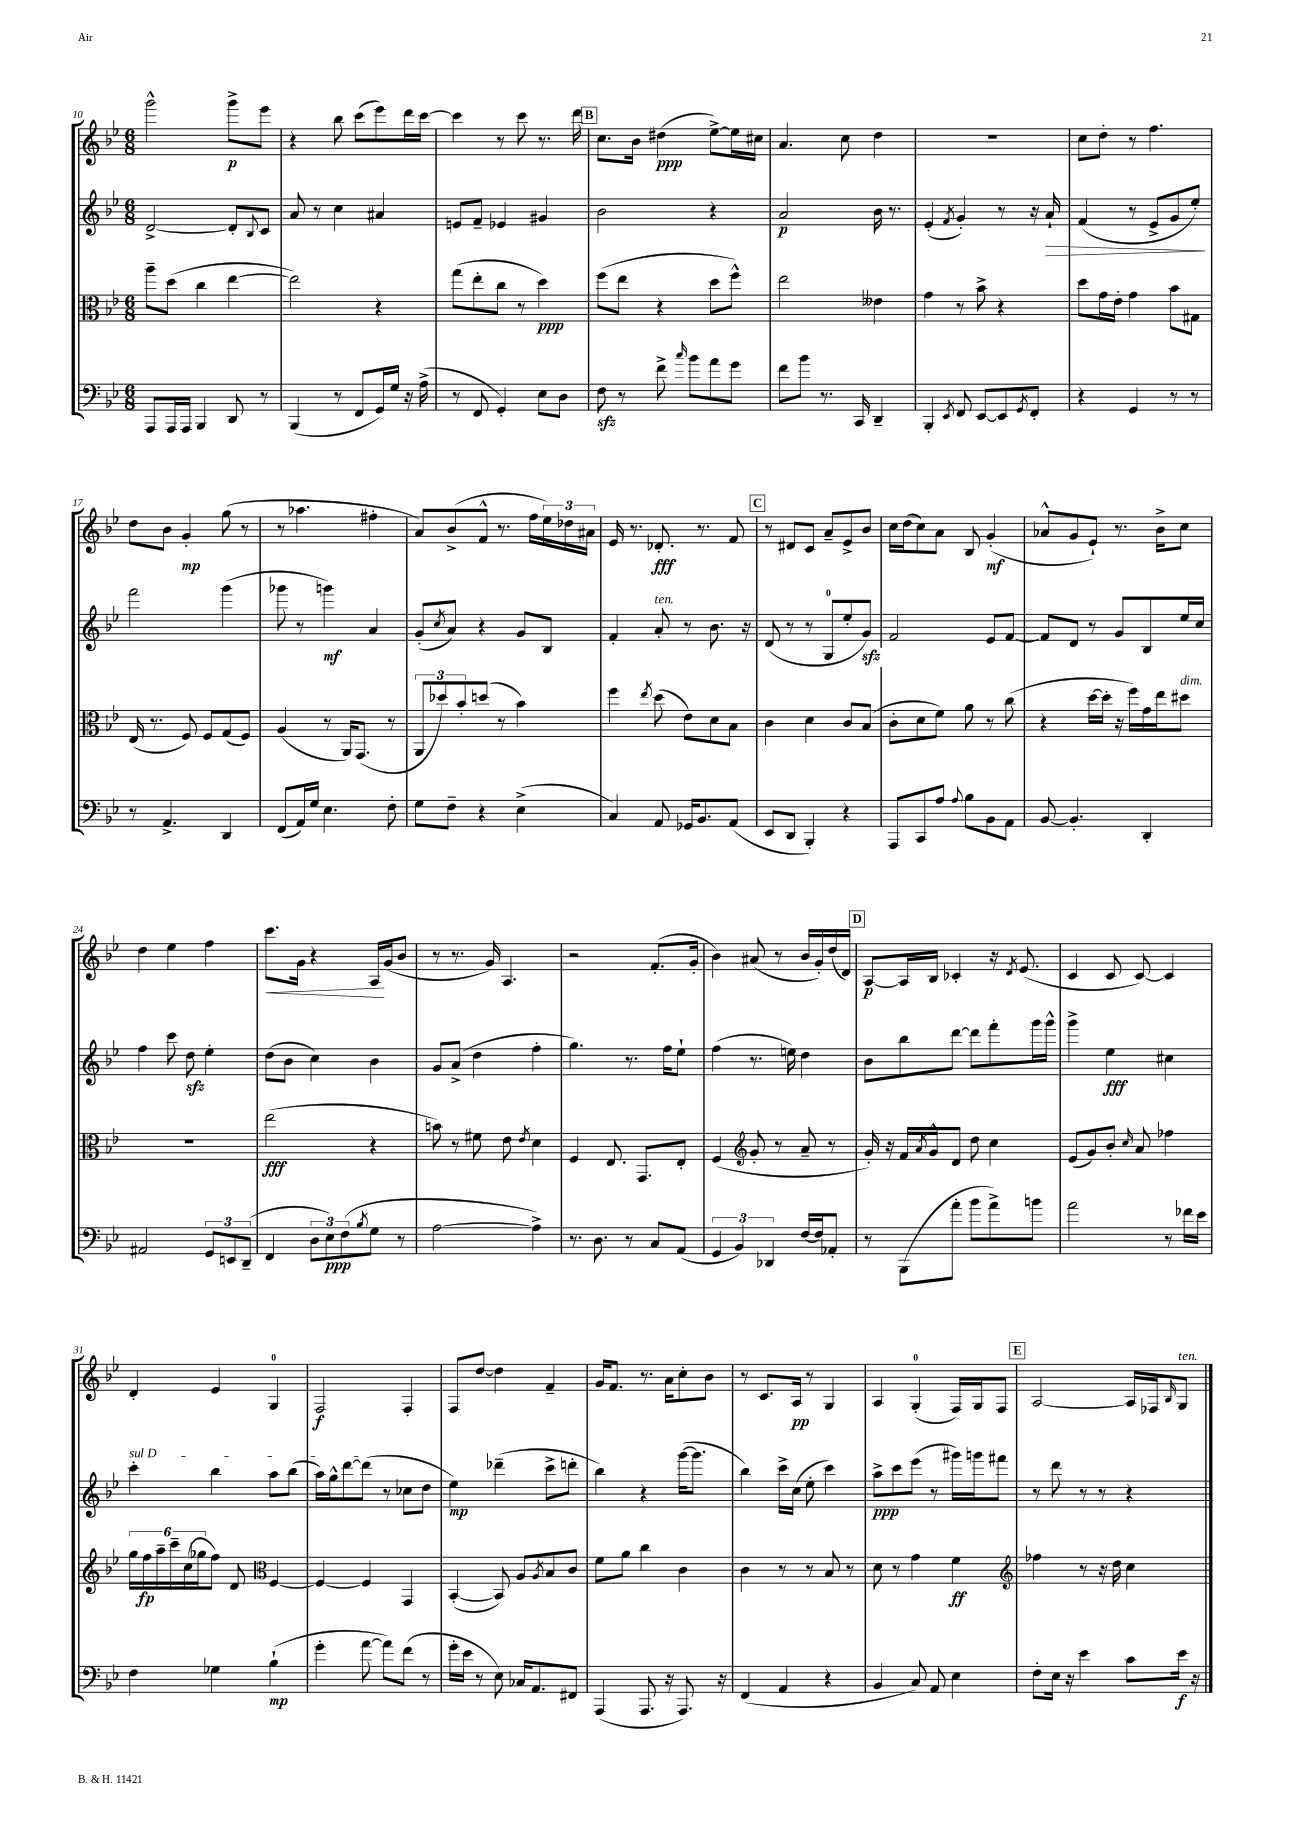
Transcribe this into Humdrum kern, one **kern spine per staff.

**kern	**dynam	**kern	**dynam	**kern	**dynam	**kern	**dynam
*part4	*part4	*part3	*part3	*part2	*part2	*part1	*part1
*staff4	*staff4	*staff3	*staff3	*staff2	*staff2	*staff1	*staff1
*clefF4	*	*clefC3	*	*clefG2	*	*clefG2	*
*k[b-e-]	*	*k[b-e-]	*	*k[b-e-]	*	*k[b-e-]	*
*M6/8	*	*M6/8	*	*M6/8	*	*M6/8	*
=10	=10	=10	=10	=10	=10	=10	=10
8AAA/L	.	8aa~\L	.	[2d^/	.	2ggg^^\	.
16AAA/L	.	(8dd\J	.	.	.	.	.
16AAA/JJ	.	.	.	.	.	.	.
4BBB-/	.	4cc\	.	.	.	.	.
8DD/	.	[4ee-\	.	8d'/L]	.	8ggg^\L	p
.	.	.	.	8qqB-/	.	.	.
8r	.	.	.	8c/J	.	8eee-\J	.
=11	=11	=11	=11	=11	=11	=11	=11
(4BBB-/	.	2ee-\])	.	8a/	.	4r	.
.	.	.	.	8r	.	.	.
8r	.	.	.	4cc\	.	8bb-\	.
8FF/L	.	.	.	.	.	(8ccc\L	.
16GG/L)	.	4r	.	4a#X/	.	8eee-\)	.
16G/JJ	.	.	.	.	.	.	.
16r	.	.	.	.	.	16ddd\L	.
(16A^\	.	.	.	.	.	[16ccc\JJ	.
=12	=12	=12	=12	=12	=12	=12	=12
8r	.	(8gg\L	.	8en/L	.	4ccc\]	.
8FF/	.	8ee-'\	.	8f~/J	.	.	.
4GG'/)	.	8cc\J	.	4e-X/	.	8r	.
.	.	8r	.	.	.	8ccc\	.
8E-\L	.	4dd\)	ppp	4g#X/	.	8.r	.
8D\J	.	.	.	.	.	.	.
.	.	.	.	.	.	16ddd\	.
!!LO:REH:place=s1:t=B
=13	=13	=13	=13	=13	=13	=13	=13
8Fzz\	.	(8ff\L	.	2b-\	.	8.cc\L	.
8r	.	8ee-\J	.	.	.	.	.
.	.	.	.	.	.	16b-\Jk	.
8f^\	.	4r	.	.	.	(4dd#X\	ppp
16qqcc/	.	.	.	.	.	.	.
8b-\L	.	.	.	.	.	.	.
8a\	.	8dd\L	.	4r	.	[8ee-^\L)	.
8g\J	.	8ff^^\J)	.	.	.	16ee-\L]	.
.	.	.	.	.	.	16cc#X\JJ	.
=14	=14	=14	=14	=14	=14	=14	=14
8f\L	.	2ee-\	.	2a/	p	4.a/	.
8b-\J	.	.	.	.	.	.	.
8.r	.	.	.	.	.	.	.
.	.	.	.	.	.	8cc\	.
16CC/	.	.	.	.	.	.	.
4DD~/	.	4e--X\	.	16b-\	.	4dd\	.
.	.	.	.	8.r	.	.	.
=15	=15	=15	=15	=15	=15	=15	=15
4BBB-'/	.	4g\	.	(4e-'/	.	2.r	.
8qEE-/	.	.	.	8qf/	.	.	.
8FF/	.	8r	.	4g'/)	.	.	.
[8EE-/L	.	8b-^\	.	.	.	.	.
8EE-/]	.	4r	.	8r	.	.	.
8qGG/	.	.	.	.	.	.	.
8FF'/J	.	.	.	16r	.	.	.
!	!	!	!	!	!LO:HP:b	!	!
.	.	.	.	16a`/	>	.	.
=16	=16	=16	=16	=16	=16	=16	=16
4r	.	8dd\L	.	(4f/	.	8cc\L	.
.	.	16g\L	.	.	.	8dd'\J	.
.	.	16e-'\JJ	.	.	.	.	.
4GG/	.	4g\	.	8r	.	8r	.
.	.	.	.	8e-^/L	.	4.ff\	.
8r	.	8b-\L	.	8g/	.	.	.
8r	.	8G#X\J	.	8ee-'/J)	.	.	.
.	.	.	.	.	]	.	.
!!LO:LB:g=z
=17	=17	=17	=17	=17	=17	=17	=17
8r	.	(16E-/	.	2fff\	.	8dd\L	.
.	.	8.r	.	.	.	.	.
4.AA^/	.	.	.	.	.	8b-\J	.
.	.	8F/)	.	.	.	4g'/	mp
.	.	8F/L	.	.	.	.	.
4DD/	.	(8G/	.	(4ggg\	.	(8gg\	.
.	.	8F/J)	.	.	.	8r	.
=18	=18	=18	=18	=18	=18	=18	=18
(8FF/L	.	(4A/	.	8ggg-X\	.	8r	.
16AA/L)	.	.	.	8r	.	4.aa-X\	.
16G/JJ	.	.	.	.	.	.	.
4.E-\	.	8r	.	4gggn\)	mf	.	.
.	.	16AA/KL)	.	.	.	.	.
.	.	(8.GG/J	.	.	.	.	.
.	.	.	.	4a/	.	4ff#X'\	.
8F'\	.	8r	.	.	.	.	.
=19	=19	=19	=19	=19	=19	=19	=19
8G\L	.	12AA/L	.	(8g'/L	.	8a/L)	.
.	.	12dd-X/)	.	.	.	.	.
.	.	.	.	8qcc/	.	.	.
8F~\J	.	.	.	8a/J)	.	(8b-^/	.
.	.	12b-'/	.	.	.	.	.
4r	.	(8ddn/J	.	4r	.	8f^^/J	.
.	.	8r	.	.	.	8.r	.
(4E-^\	.	4b-\)	.	8g/L	.	.	.
.	.	.	.	.	.	16ff\LL	.
.	.	.	.	8B-/J	.	24ee-\)	.
.	.	.	.	.	.	24dd-X\	.
.	.	.	.	.	.	24a#X\JJ	.
=20	=20	=20	=20	=20	=20	=20	=20
4C/)	.	4ff\	.	4f'/	.	16e-/	.
.	.	.	.	.	.	8.r	.
.	.	8qee-/	.	.	.	.	.
!	!	!	!	!LO:TX:a:i:t=ten.	!	!	!
8AA/	.	(8dd\	.	8a'/	.	8.d-X'/	fff
16GG-X/KL	.	8e-\L)	.	8r	.	.	.
8.BB-/	.	.	.	.	.	8.r	.
.	.	8d\	.	8.b-\	.	.	.
(8AA/J	.	8B-\J	.	.	.	8f/	.
.	.	.	.	16r	.	.	.
!!LO:REH:place=s1:t=C
=21	=21	=21	=21	=21	=21	=21	=21
8EE-/L	.	4c\	.	(8d/	.	8r	.
8DD/J	.	.	.	8r	.	8d#X/L	.
4BBB-'/)	.	4d\	.	8r	.	8c/J	.
.	.	.	.	8G/L	.	8a~/L	.
4r	.	8c/L	.	8ee-'/	.	8e-^/	.
.	.	(8B-/J	.	8gzz/J)	.	8b-/J	.
=22	=22	=22	=22	=22	=22	=22	=22
8AAA/L	.	8c'\L	.	2f/	.	16cc\LL	.
.	.	.	.	.	.	(16dd\J	.
8CC/	.	8d\	.	.	.	8cc\)	.
8A/J	.	8f\J)	.	.	.	8a\J	.
8qqA/	.	.	.	.	.	.	.
8B-\L	.	8a\	.	.	.	8B-/	.
8BB-\	.	8r	.	8e-/L	.	(4g'/	mf
8AA\J	.	(8cc\	.	[8f/J	.	.	.
=23	=23	=23	=23	=23	=23	=23	=23
[8BB-/	.	4r	.	8f/L]	.	8a-X^^/L	.
4.BB-'/]	.	.	.	8d/J	.	8g/	.
.	.	[16dd\LL	.	8r	.	8e-`/J)	.
.	.	16dd'\JJ]	.	.	.	.	.
.	.	16r	.	8g/L	.	8.r	.
.	.	16ff\LL)	.	.	.	.	.
4DD'/	.	16g\	.	8B-/	.	.	.
.	.	16ee-\J	.	.	.	16b-^\KL	.
!	!	!LO:TX:a:i:t=dim.	!	!	!	!	!
.	.	8dd#X\J	.	16ee-/L	.	8cc\J	.
.	.	.	.	16cc/JJ	.	.	.
!!LO:LB:g=z
=24	=24	=24	=24	=24	=24	=24	=24
2AA#X/	.	2.r	.	4ff\	.	4dd\	.
.	.	.	.	8ccc\	.	4ee-\	.
.	.	.	.	8ddzz\	.	.	.
12GG/L	.	.	.	4ee-'\	.	4ff\	.
12EEn/	.	.	.	.	.	.	.
(12DD~/J	.	.	.	.	.	.	.
=25	=25	=25	=25	=25	=25	=25	=25
!	!	!	!	!	!	!	!LO:HP:b
4FF/	.	(2ee-\	fff	(8dd\L	.	8.ccc\L	<
.	.	.	.	8b-\J	.	.	.
.	.	.	.	.	.	16g\Jk	.
12D\L	.	.	.	4cc\)	.	4r	.
12E-\)	ppp	.	.	.	.	.	.
(12F\	.	.	.	.	.	.	.
8qB-/	.	.	.	.	.	.	.
8G\J	.	4r	.	4b-\	.	16A/LL	.
.	.	.	.	.	.	(16g/J	[
8r	.	.	.	.	.	8b-/J	.
=26	=26	=26	=26	=26	=26	=26	=26
[2A\	.	8bn\)	.	8g/L	.	8r	.
.	.	8r	.	(8a^/J	.	8.r	.
.	.	8f#X\	.	4dd\	.	.	.
.	.	.	.	.	.	16g/)	.
.	.	8e-\	.	.	.	4.A/	.
.	.	8qe-/	.	.	.	.	.
4A^\])	.	4d\	.	4ff'\	.	.	.
=27	=27	=27	=27	=27	=27	=27	=27
8.r	.	4F/	.	4.gg\)	.	2r	.
8.D\	.	.	.	.	.	.	.
.	.	8.E-/	.	.	.	.	.
8r	.	.	.	8.r	.	.	.
.	.	8.GG/L	.	.	.	.	.
8C/L	.	.	.	.	.	(8.f'/L	.
.	.	.	.	16ff\KL	.	.	.
(8AA/J	.	8E-'/J	.	8ee-`\J	.	.	.
.	.	.	.	.	.	16g'/Jk	.
=28	=28	=28	=28	=28	=28	=28	=28
6GG/	.	(4F/	.	(4ff\	.	4b-\)	.
6BB-/)	.	.	.	.	.	.	.
*	*	*clefG2	*	*	*	*	*
.	.	8g'/	.	8.r	.	(8a#X/	.
6DD-X/	.	.	.	.	.	.	.
.	.	8r	.	.	.	8r	.
.	.	.	.	16een\)	.	.	.
[16F/LL	.	8a~/	.	4dd\	.	16b-/LL	.
16F/J]	.	.	.	.	.	16g'/)	.
8AA-X'/J	.	8r	.	.	.	(16dd/	.
.	.	.	.	.	.	16d/JJ)	.
!!LO:REH:place=s1:t=D
=29	=29	=29	=29	=29	=29	=29	=29
8r	.	16g'/)	.	8b-\L	.	[8A/L	p
.	.	16r	.	.	.	.	.
(8BBB-\L	.	16f/LL	.	8bb-\	.	16A/L]	.
.	.	8qa/	.	.	.	.	.
.	.	16g^^/J	.	.	.	16B-/JJ	.
8a'\J	.	8d/J	.	[8ddd\J	.	4c-X'/	.
8b-\L	.	8dd\	.	8ddd\L]	.	.	.
8a^\)	.	4cc\	.	8fff'\	.	16r	.
.	.	.	.	.	.	8qd/	.
.	.	.	.	.	.	(8.e-/	.
8bn\J	.	.	.	16ggg\L	.	.	.
.	.	.	.	16ggg^^\JJ	.	.	.
=30	=30	=30	=30	=30	=30	=30	=30
2a\	.	(8e-/L	.	4ggg^\	.	4c/	.
.	.	8g/)	.	.	.	.	.
.	.	8b-'/J	.	4ee-\	fff	8c/	.
.	.	16qqcc/	.	.	.	.	.
.	.	8a/	.	.	.	[8c/)	.
8r	.	4ff-X\	.	4cc#X\	.	4c/]	.
16f-X\LL	.	.	.	.	.	.	.
16e-\JJ	.	.	.	.	.	.	.
!!LO:LB:g=z
=31	=31	=31	=31	=31	=31	=31	=31
!	!	!	!	!LO:TX:a:i:t=sul D	!	!	!
4F\	.	24gg\LL	.	4ccc'\	.	4d'/	.
.	.	24ff\	fp	.	.	.	.
.	.	24aa~\	.	.	.	.	.
.	.	24ccc~\	.	.	.	.	.
.	.	(24cc\	.	.	.	.	.
.	.	24gg-X\J	.	.	.	.	.
4G-X\	.	8ff\J)	.	4bb-\	.	4e-/	.
.	.	8d/	.	.	.	.	.
*	*	*clefC3	*	*	*	*	*
(4B-`\	mp	[4F/	.	8aa\L	.	4G/	.
.	.	.	.	(8bb-\J	.	.	.
=32	=32	=32	=32	=32	=32	=32	=32
4g'\	.	4F/_	.	16aa\LL)	.	2F/	f
.	.	.	.	16gg^^\J	.	.	.
.	.	.	.	[8ddd\	.	.	.
[8a\	.	4F/]	.	(8ddd\J]	.	.	.
8a\L])	.	.	.	8r	.	.	.
(8f\J	.	4GG/	.	8cc-X\L	.	4F'/	.
8r	.	.	.	8dd\J	.	.	.
=33	=33	=33	=33	=33	=33	=33	=33
16g'\LL	.	([4BB-'/	.	4ee-\)	mp	8F/L	.
16e-\JJ	.	.	.	.	.	.	.
8r	.	.	.	.	.	[8dd/J	.
8E-\)	.	8BB-/])	.	(4ddd-X~\	.	4dd\]	.
16C-X/KL	.	8A/L	.	.	.	.	.
8.AA/	.	.	.	.	.	.	.
.	.	8qA/	.	.	.	.	.
.	.	8B-/	.	8ccc^\L	.	4f~/	.
8FF#X/J	.	8c/J	.	8dddn'\J	.	.	.
=34	=34	=34	=34	=34	=34	=34	=34
(4AAA/	.	8f\L	.	4bb-\)	.	16g/KL	.
.	.	.	.	.	.	8.f/J	.
.	.	8a\J	.	.	.	.	.
8.AAA/	.	4cc\	.	4r	.	8.r	.
16r	.	.	.	.	.	16a\KL	.
8.AAA/)	.	4c\	.	([16ggg\KL	.	8cc'\	.
.	.	.	.	8.ggg\J]	.	.	.
.	.	.	.	.	.	8b-\J	.
16r	.	.	.	.	.	.	.
=35	=35	=35	=35	=35	=35	=35	=35
(4FF/	.	4c\	.	4bb-\)	.	8r	.
.	.	.	.	.	.	8.c/L	.
4AA/	.	8r	.	16ccc^\LL	.	.	.
.	.	.	.	(16cc\JJ	.	16A/Jk	pp
.	.	8r	.	8ee-'\	.	8r	.
4r	.	8B-/	.	4ccc\)	.	4G/	.
.	.	8r	.	.	.	.	.
=36	=36	=36	=36	=36	=36	=36	=36
4BB-/	.	8d\	.	8aa^\L	ppp	4A/	.
.	.	8r	.	8ccc\	.	.	.
8C/)	.	4g\	.	(8eee-\J	.	(4G'/	.
8AA/	.	.	.	8r	.	.	.
4E-\	.	4f\	ff	16ggg#X\LL)	.	16F/LL)	.
.	.	.	.	16gggn\J	.	16G/J	.
.	.	.	.	8fff#X\J	.	8F/J	.
!!LO:REH:place=s1:t=E
=37	=37	=37	=37	=37	=37	=37	=37
*	*	*clefG2	*	*	*	*	*
8F'\L	.	4ff-X\	.	8r	.	[2A/	.
16E-\Jk	.	.	.	8ddd\	.	.	.
16r	.	.	.	.	.	.	.
4e-\	.	8r	.	8r	.	.	.
.	.	16r	.	8r	.	.	.
.	.	16dd\	.	.	.	.	.
8c\L	.	4cc\	.	4r	.	16A/LL]	.
.	.	.	.	.	.	16F-X/J	.
.	.	.	.	.	.	16qqB-/	.
!	!	!	!	!	!	!LO:TX:a:i:t=ten.	!
16e-\Jk	f	.	.	.	.	8G/J	.
16r	.	.	.	.	.	.	.
==	==	==	==	==	==	==	==
*-	*-	*-	*-	*-	*-	*-	*-
